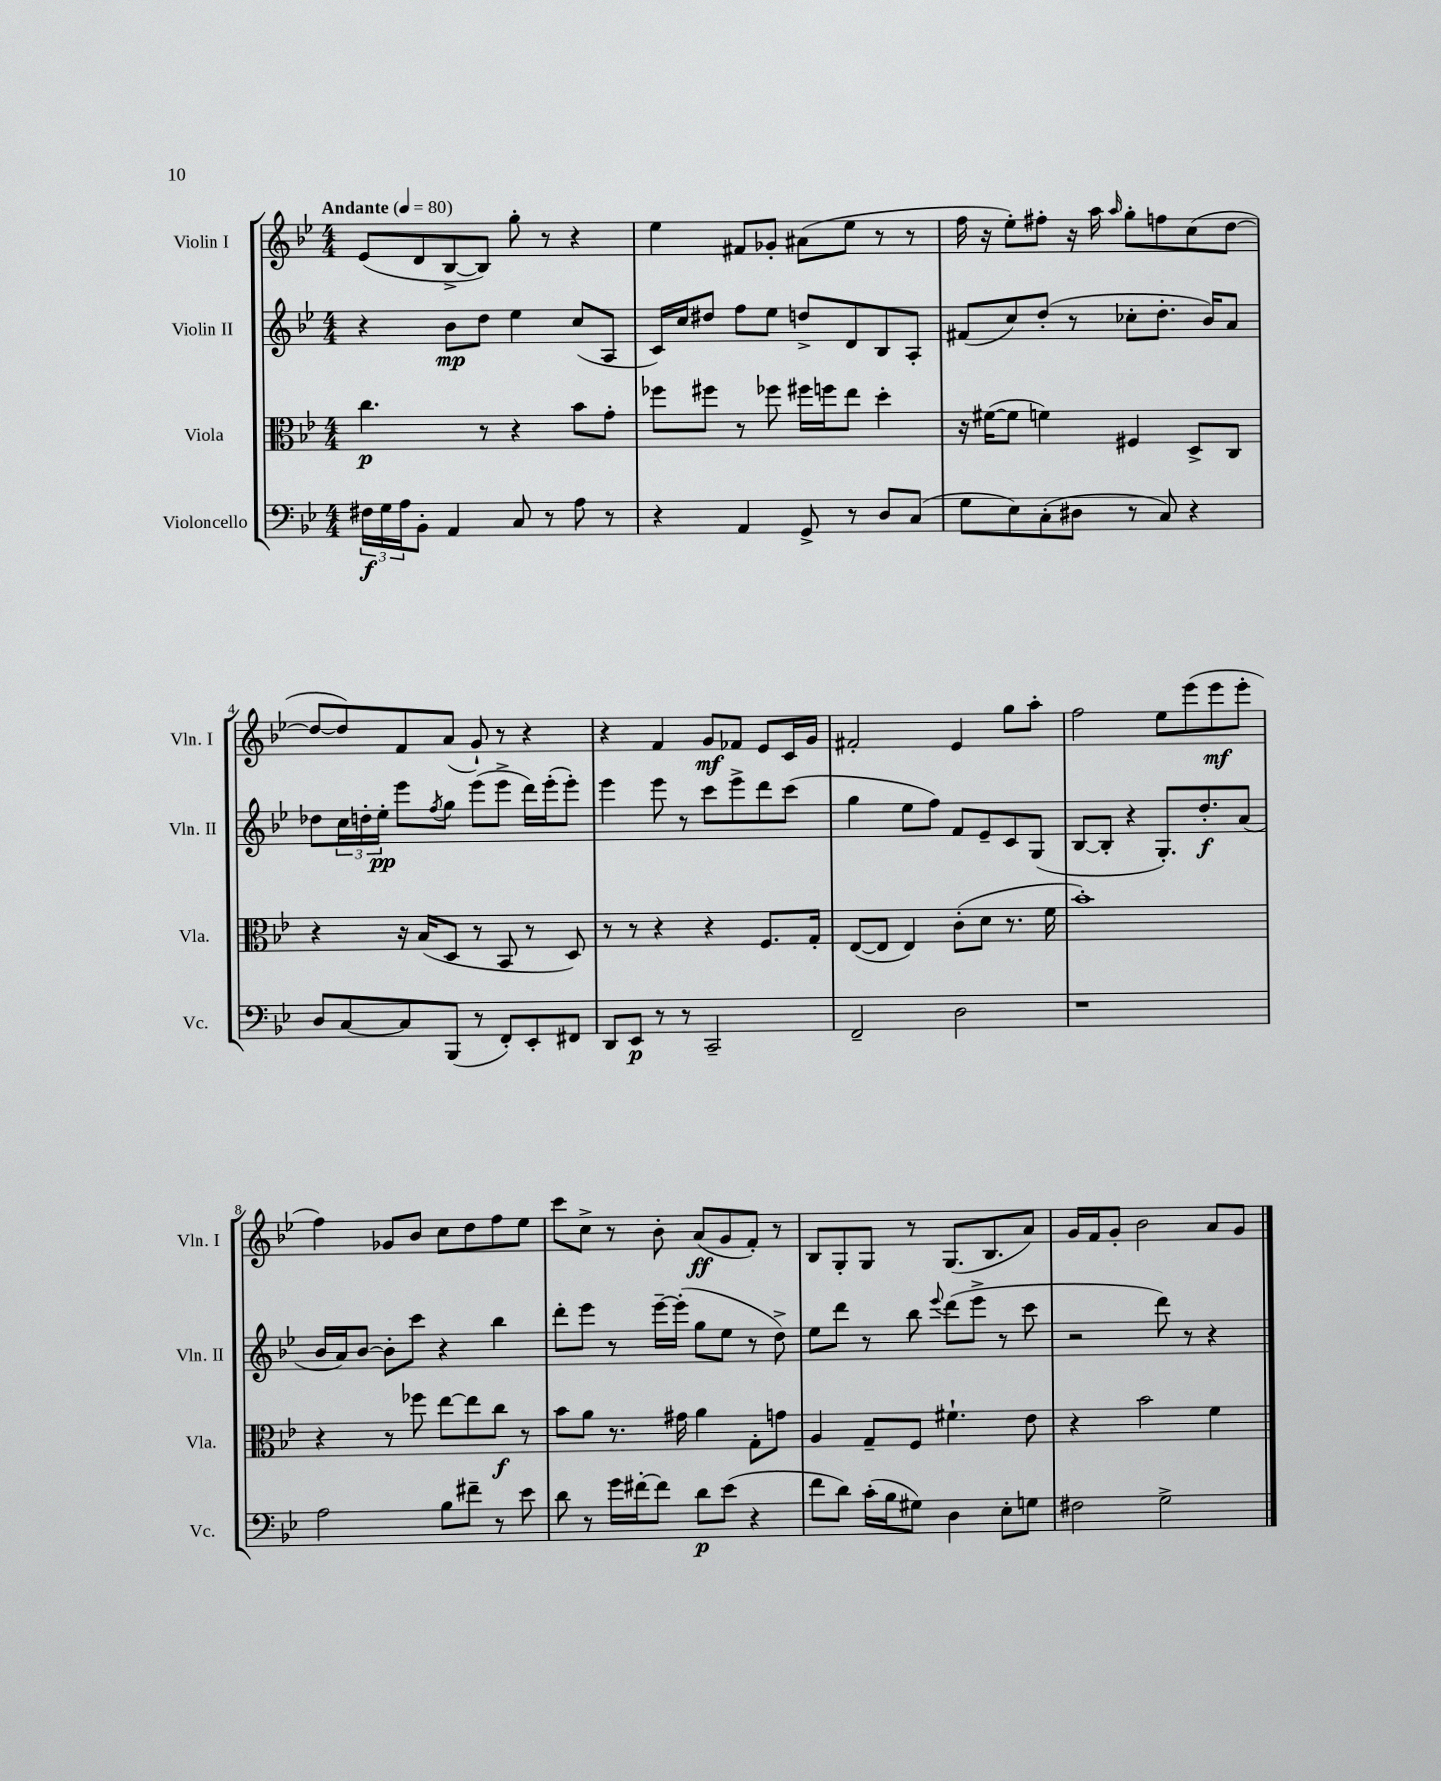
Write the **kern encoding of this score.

**kern	**dynam	**kern	**dynam	**kern	**dynam	**kern	**dynam
*part4	*part4	*part3	*part3	*part2	*part2	*part1	*part1
*staff4	*staff4	*staff3	*staff3	*staff2	*staff2	*staff1	*staff1
*I"Violoncello	*	*I"Viola	*	*I"Violin II	*	*I"Violin I	*
*I'Vc.	*	*I'Vla.	*	*I'Vln. II	*	*I'Vln. I	*
*clefF4	*	*clefC3	*	*clefG2	*	*clefG2	*
*k[b-e-]	*	*k[b-e-]	*	*k[b-e-]	*	*k[b-e-]	*
*M4/4	*	*M4/4	*	*M4/4	*	*M4/4	*
*MM80	*	*MM80	*	*MM80	*	*MM80	*
=1	=1	=1	=1	=1	=1	=1	=1
!	!	!	!	!	!	!LO:TX:a:B:t=Andante	!
24F#X\LL	f	4.cc\	p	4r	.	(8e-/L	.
24G\	.	.	.	.	.	.	.
24A\J	.	.	.	.	.	.	.
8BB-'\J	.	.	.	.	.	8d/	.
4AA/	.	.	.	8b-\L	mp	[8B-^/	.
.	.	8r	.	8dd\J	.	8B-/J])	.
8C/	.	4r	.	4ee-\	.	8gg'\	.
8r	.	.	.	.	.	8r	.
8A\	.	8b-\L	.	(8cc/L	.	4r	.
8r	.	8g'\J	.	8A/J	.	.	.
=2	=2	=2	=2	=2	=2	=2	=2
4r	.	8ff-X\L	.	16c/LL)	.	4ee-\	.
.	.	.	.	16cc/J	.	.	.
.	.	8ff#X\J	.	8dd#X/J	.	.	.
4AA/	.	8r	.	8ff\L	.	8f#X/L	.
.	.	8ff-X\	.	8ee-\J	.	8g-X'/J	.
8GG^/	.	16ff#X\LL	.	8ddn^/L	.	(8a#X\L	.
.	.	16ffn\J	.	.	.	.	.
8r	.	8ee-\J	.	8d/	.	8ee-\J	.
8D/L	.	4dd'\	.	8B-/	.	8r	.
(8C/J	.	.	.	8A'/J	.	8r	.
=3	=3	=3	=3	=3	=3	=3	=3
8G\L	.	16r	.	(8f#X/L	.	16ff\	.
.	.	([16f#X\KL	.	.	.	16r	.
8E-\)	.	8f#\J]	.	8cc/)	.	8ee-'\L)	.
(8C'\	.	4fn\)	.	(8dd'/J	.	8ff#X'\J	.
8D#X\J	.	.	.	8r	.	16r	.
.	.	.	.	.	.	16aa\	.
.	.	.	.	.	.	16qqaa/	.
8r	.	4F#X/	.	8cc-X'\L	.	8gg'\L	.
8C/)	.	.	.	8.dd'\J	.	8ffn\	.
4r	.	8D^/L	.	.	.	(8cc\	.
.	.	.	.	16b-/KL)	.	.	.
.	.	8C/J	.	8a/J	.	[8dd\J	.
!!LO:LB:g=z
=4	=4	=4	=4	=4	=4	=4	=4
8D/L	.	4r	.	8dd-X\L	.	8dd/L_	.
[8C/	.	.	.	24cc\L	.	8dd/])	.
.	.	.	.	24ddn'\	.	.	.
.	.	.	.	24ee-'\JJ	pp	.	.
8C/]	.	16r	.	8eee-\L	.	8f/	.
.	.	(16B-/KL	.	.	.	.	.
.	.	.	.	8qff/	.	.	.
(8BBB-/J	.	8D/J	.	8gg\J	.	(8a/J	.
8r	.	8r	.	(8eee-\L	.	8g`/)	.
8FF'/L)	.	8BB-/	.	8eee-^\J	.	8r	.
8EE-'/	.	8r	.	16ddd\LL)	.	4r	.
.	.	.	.	(16eee-'\J	.	.	.
8FF#X/J	.	8D/)	.	8eee-'\J)	.	.	.
=5	=5	=5	=5	=5	=5	=5	=5
8DD/L	.	8r	.	4eee-\	.	4r	.
8EE-/J	p	8r	.	.	.	.	.
8r	.	4r	.	8eee-\	.	4f/	.
8r	.	.	.	8r	.	.	.
2CC~/	.	4r	.	8ccc\L	.	8g/L	mf
.	.	.	.	8eee-^\	.	8f-X/J	.
.	.	8.F/L	.	8ddd\	.	8e-/L	.
.	.	.	.	(8ccc\J	.	16c/L	.
.	.	16G'/Jk	.	.	.	16g/JJ	.
=6	=6	=6	=6	=6	=6	=6	=6
2FF~/	.	([8E-/L	.	4gg\	.	2f#X'/	.
.	.	8E-/J]	.	.	.	.	.
.	.	4E-/)	.	8ee-\L	.	.	.
.	.	.	.	8ff\J)	.	.	.
2D\	.	(8c'\L	.	8f/L	.	4e-/	.
.	.	8d\J	.	8e-~/	.	.	.
.	.	8.r	.	8c/	.	8gg\L	.
.	.	.	.	(8G/J	.	8aa'\J	.
.	.	16f\	.	.	.	.	.
=7	=7	=7	=7	=7	=7	=7	=7
1r	.	1b-')	.	[8B-/L	.	2ff\	.
.	.	.	.	8B-'/J]	.	.	.
.	.	.	.	4r	.	.	.
.	.	.	.	8.G'/L)	.	8ee-\L	.
.	.	.	.	.	.	(8eee-\	.
.	.	.	.	8.dd'/	f	.	.
.	.	.	.	.	.	8eee-\	mf
.	.	.	.	(8a/J	.	8eee-'\J	.
!!LO:LB:g=z
=8	=8	=8	=8	=8	=8	=8	=8
2A\	.	4r	.	16b-/LL	.	4ff\)	.
.	.	.	.	16a/J)	.	.	.
.	.	.	.	[8b-/J	.	.	.
.	.	8r	.	8b-'\L]	.	8g-X/L	.
.	.	8ff-X\	.	8ccc\J	.	8b-/J	.
8B-\L	.	[8ee-\L	.	4r	.	8cc\L	.
8f#X~\J	.	8ee-\]	.	.	.	8dd\	.
8r	.	8cc\J	f	4bb-\	.	8ff\	.
8e-\	.	8r	.	.	.	8ee-\J	.
=9	=9	=9	=9	=9	=9	=9	=9
8d\	.	8b-\L	.	8ddd'\L	.	8ccc\L	.
8r	.	8a\J	.	8eee-\J	.	8cc^\J	.
16g\LL	.	8.r	.	8r	.	8r	.
[16f#X'\J	.	.	.	.	.	.	.
8f#\J]	.	.	.	[16eee-~\LL	.	8b-'\	.
.	.	16g#X\	.	(16eee-'\JJ]	.	.	.
8d\L	p	4a\	.	8gg\L	.	(8a/L	ff
(8e-\J	.	.	.	8ee-\J	.	8g/	.
4r	.	8G'\L	.	8r	.	8f'/J)	.
.	.	8gn\J	.	8dd^\)	.	8r	.
=10	=10	=10	=10	=10	=10	=10	=10
8f\L	.	4A/	.	8ee-\L	.	8B-/L	.
8d\J)	.	.	.	8ddd\J	.	8G'/	.
(16c'\LL	.	8G~/L	.	8r	.	8G/J	.
16B-\J	.	.	.	.	.	.	.
8G#X\J)	.	8F/J	.	8bb-\	.	8r	.
.	.	.	.	8qqeee-/	.	.	.
4D\	.	4.f#X`\	.	(8ddd\L	.	(8.G/L	.
.	.	.	.	8eee-^\J	.	.	.
.	.	.	.	.	.	8.B-/	.
8E-'\L	.	.	.	8r	.	.	.
8Gn\J	.	8e-\	.	8ccc\	.	8a/J)	.
=11	=11	=11	=11	=11	=11	=11	=11
2F#X\	.	4r	.	2r	.	16g/LL	.
.	.	.	.	.	.	16f/J	.
.	.	.	.	.	.	8g'/J	.
.	.	2b-\	.	.	.	2b-\	.
2G^\	.	.	.	8ddd\)	.	.	.
.	.	.	.	8r	.	.	.
.	.	4f\	.	4r	.	8a/L	.
.	.	.	.	.	.	8g/J	.
==	==	==	==	==	==	==	==
*-	*-	*-	*-	*-	*-	*-	*-
